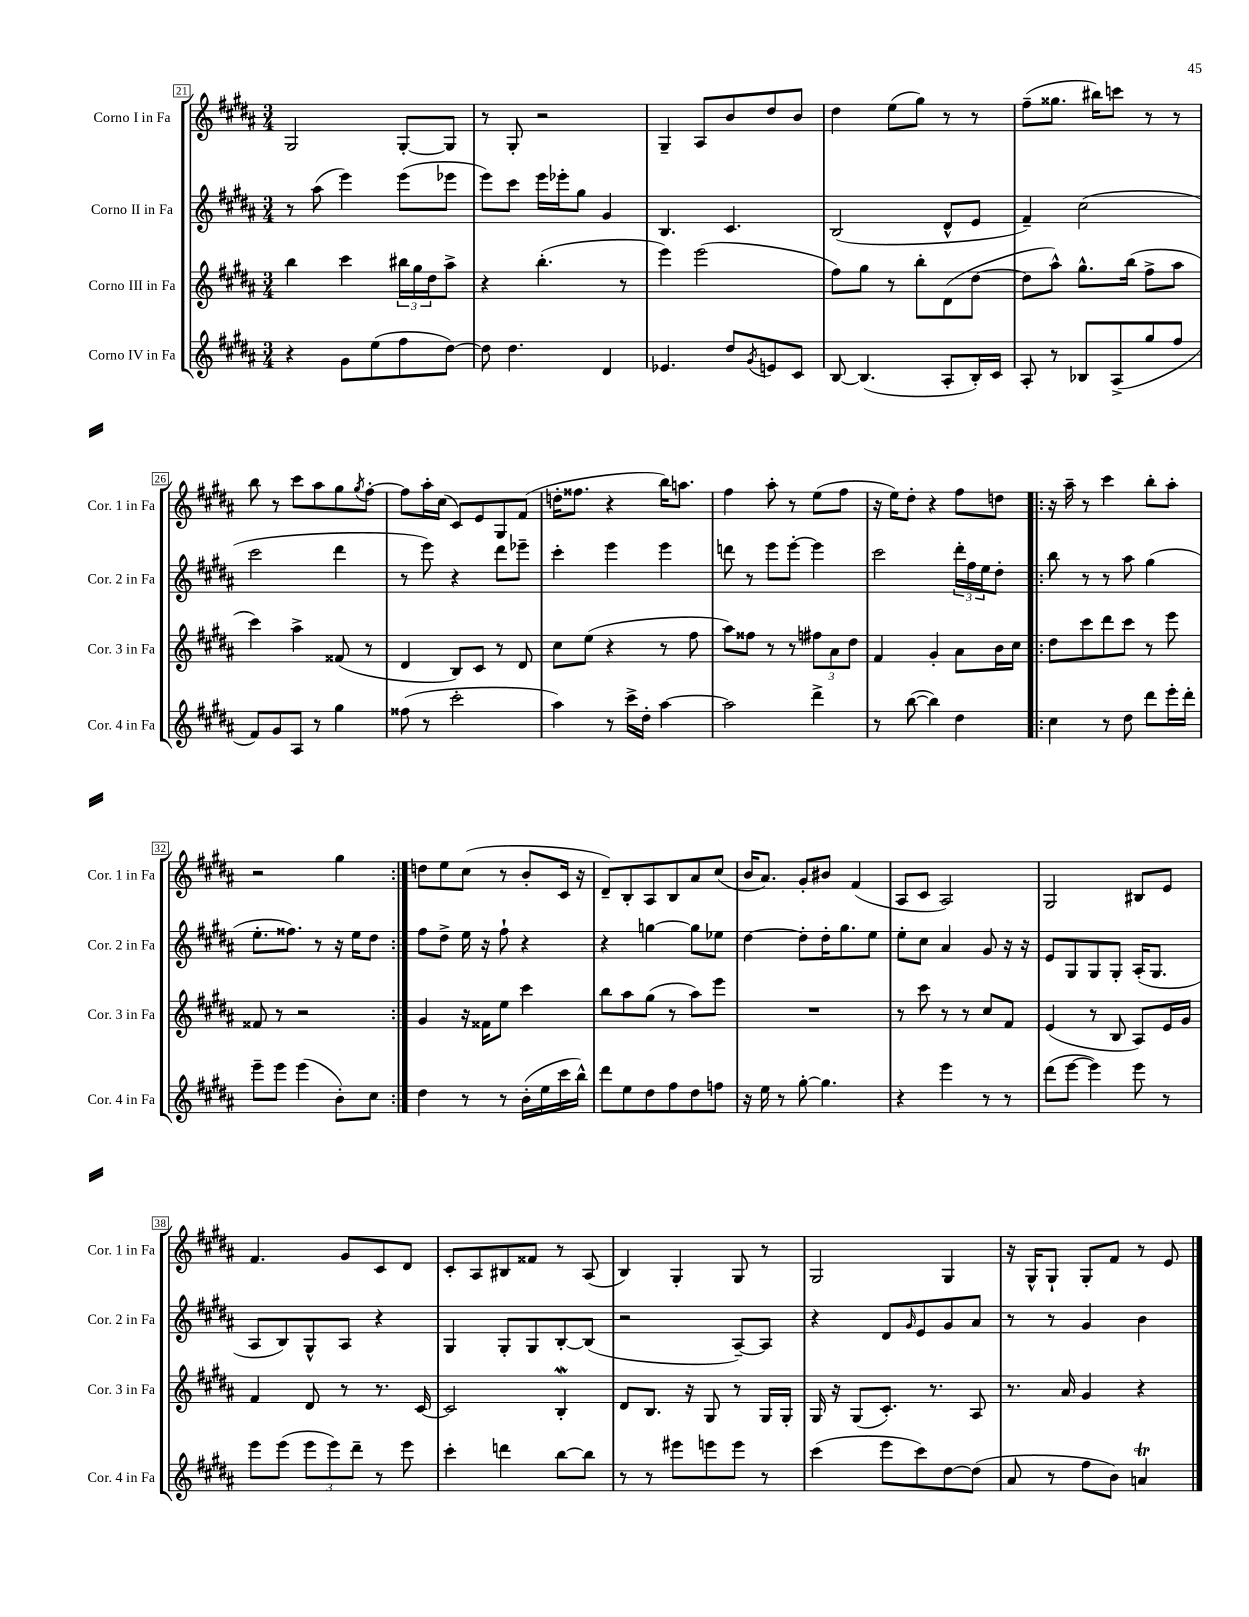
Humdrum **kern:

**kern	**kern	**kern	**kern
*staff4	*staff3	*staff2	*staff1
*clefG2	*clefG2	*clefG2	*clefG2
*k[f#c#g#d#a#]	*k[f#c#g#d#a#]	*k[f#c#g#d#a#]	*k[f#c#g#d#a#]
*M3/4	*M3/4	*M3/4	*M3/4
4r	4bb	8r	2G#
.	.	(8aa#	.
8g#	4ccc#	4eee)	.
(8ee	.	.	.
8ff#	24bb#	(8eee	[8G#'
.	24gg#	.	.
.	24dd#	.	.
[8dd#)	8aa#^	8eee-	8G#]
=	=	=	=
8dd#]	4r	8eee)	8r
4.dd#	.	8ccc#	8G#'
.	(4.bb'	16eee	2r
.	.	16eee-'	.
.	.	8gg#	.
4d#	.	4g#	.
.	8r	.	.
=	=	=	=
4.e-	4eee)	4.B	4G#~
.	(2eee	.	8A#
8dd#	.	4.c#	8b
8qg#	.	.	.
8e	.	.	8dd#
8c#	.	.	8b
=	=	=	=
[8B	8ff#)	(2B	4dd#
(4.B]	8gg#	.	.
.	8r	.	(8ee
.	8bb'	.	8gg#)
8A#'	(8d#	8d#^^	8r
16B')	[8dd#	8e	8r
16c#	.	.	.
=	=	=	=
8A#'	8dd#]	4f#~)	(8ff#~
8r	8aa#^^)	.	8.gg##
8B-	8.gg#^^	(2cc#	.
.	.	.	16bb#)
(8A#^	.	.	8ccc
.	(16bb	.	.
8gg#	8ff#^	.	8r
8ff#	8aa#	.	8r
=	=	=	=
8f#)	4ccc#)	2ccc#	8bb
8g#	.	.	8r
8A#	4aa#^	.	8ccc#
8r	.	.	8aa#
4gg#	(8f##	4ddd#	8gg#
.	.	.	8qgg#
.	8r	.	[8ff#'
=	=	=	=
(8ff##	4d#	8r	8ff#]
8r	.	8eee)	16aa#'
.	.	.	(16cc#
2ccc#'	8B)	4r	8c#)
.	8c#	.	8e
.	8r	8ddd#	8G#
.	8d#	8eee-~	(8f#
=	=	=	=
4aa#)	8cc#	4ccc#'	16dd'
.	.	.	8.ff##
.	(8ee	.	.
8r	4r	4eee	4r
16ccc#^	.	.	.
16dd#'	.	.	.
[4aa#	8r	4eee	16bb)
.	.	.	8.aa
.	8ff#	.	.
=	=	=	=
2aa#]	8aa#)	8ddd	4ff#
.	8ff##	8r	.
.	8r	8eee	8aa#'
.	8r	[8eee'	8r
4ddd#^	12ff#	4eee]	(8ee
.	12a#	.	.
.	.	.	8ff#
.	12dd#	.	.
=	=	=	=
8r	4f#	2ccc#	16r
.	.	.	16ee)
([8bb	.	.	8dd#'
4bb])	4g#'	.	4r
4dd#	8a#	24ddd#'	8ff#
.	.	24ff#	.
.	.	24ee	.
.	16b	8dd#'	8dd
.	16cc#	.	.
=!|:	=!|:	=!|:	=!|:
4cc#	8dd#	8bb	16r
.	.	.	16aa#~
.	8ccc#	8r	8r
8r	8ddd#	8r	4ccc#
8dd#	8ccc#	8aa#	.
8ddd#	8r	(4gg#	8bb'
16eee'	8eee	.	8aa#'
16ddd#'	.	.	.
=	=	=	=
8eee~	8f##	8.ee'	2r
8eee	8r	.	.
.	.	8.ff##)	.
(4eee	2r	.	.
.	.	8r	.
8b')	.	16r	4gg#
.	.	16ee	.
8cc#	.	8dd#	.
=:|!	=:|!	=:|!	=:|!
4dd#	4g#	8ff#	8dd
.	.	8dd#^	8ee
8r	16r	16ee	(8cc#
.	16f##	16r	.
8r	8ee	8ff#`	8r
(16b'	4ccc#	4r	8b'
16ee	.	.	.
16ccc#	.	.	16c#
16bb^^)	.	.	16r
=	=	=	=
8ddd#	8bb	4r	8d#~)
8ee	8aa#	.	8B'
8dd#	(8gg#	[4gg	8A#
8ff#	8r	.	8B
8dd#	8aa#)	8gg]	8a#
8ff	8eee	8ee-	(8cc#
=	=	=	=
16r	2.r	[4dd#	16b
16ee	.	.	8.a#)
8r	.	.	.
[8gg#'	.	8dd#']	8g#'
4.gg#]	.	16dd#'	8b#
.	.	8.gg#	.
.	.	.	(4f#
.	.	8ee	.
=	=	=	=
4r	8r	8ee'	8A#
.	8ccc#	8cc#	8c#
4eee	8r	4a#	2A#)
.	8r	.	.
8r	8cc#	8g#	.
8r	8f#	16r	.
.	.	16r	.
=	=	=	=
(8ddd#	(4e	8e	2G#
[8eee	.	8G#	.
4eee])	8r	8G#	.
.	8B	8G#'	.
8eee	8A#)	(16A#'	8B#
.	.	8.G#	.
8r	16e	.	8e
.	16g#	.	.
=	=	=	=
8eee	4f#	8A#	4.f#
(8eee	.	8B)	.
12eee	8d#	8G#^^	.
12eee)	.	.	.
.	8r	8A#	8g#
12ddd#~	.	.	.
8r	8.r	4r	8c#
8eee	.	.	8d#
.	[16c#	.	.
=	=	=	=
4ccc#'	2c#]	4G#	8c#'
.	.	.	8A#
4ddd	.	8G#'	8B#
.	.	8G#	8f##
[8bb	4B'	[8B'	8r
8bb]	.	(8B]	(8A#
=	=	=	=
8r	8d#	2r	4B)
8r	8.B	.	.
8eee#	.	.	4G#'
.	16r	.	.
8eee	8G#	.	.
8eee	8r	[8A#~)	8G#
8r	16G#	8A#]	8r
.	16G#'	.	.
=	=	=	=
(4ccc#	16G#	4r	2G#
.	16r	.	.
.	(8G#	.	.
8eee	8.c#')	8d#	.
.	.	16qqg#	.
8ccc#)	.	8e	.
.	8.r	.	.
[8dd#	.	8g#	4G#
(8dd#]	8A#	8a#	.
=	=	=	=
8a#	8.r	8r	16r
.	.	.	16G#^^
8r	.	8r	8G#`
.	16a#	.	.
8ff#	4g#	4g#	8G#'
8b)	.	.	8f#
4a	4r	4b	8r
.	.	.	8e
==	==	==	==
*-	*-	*-	*-
